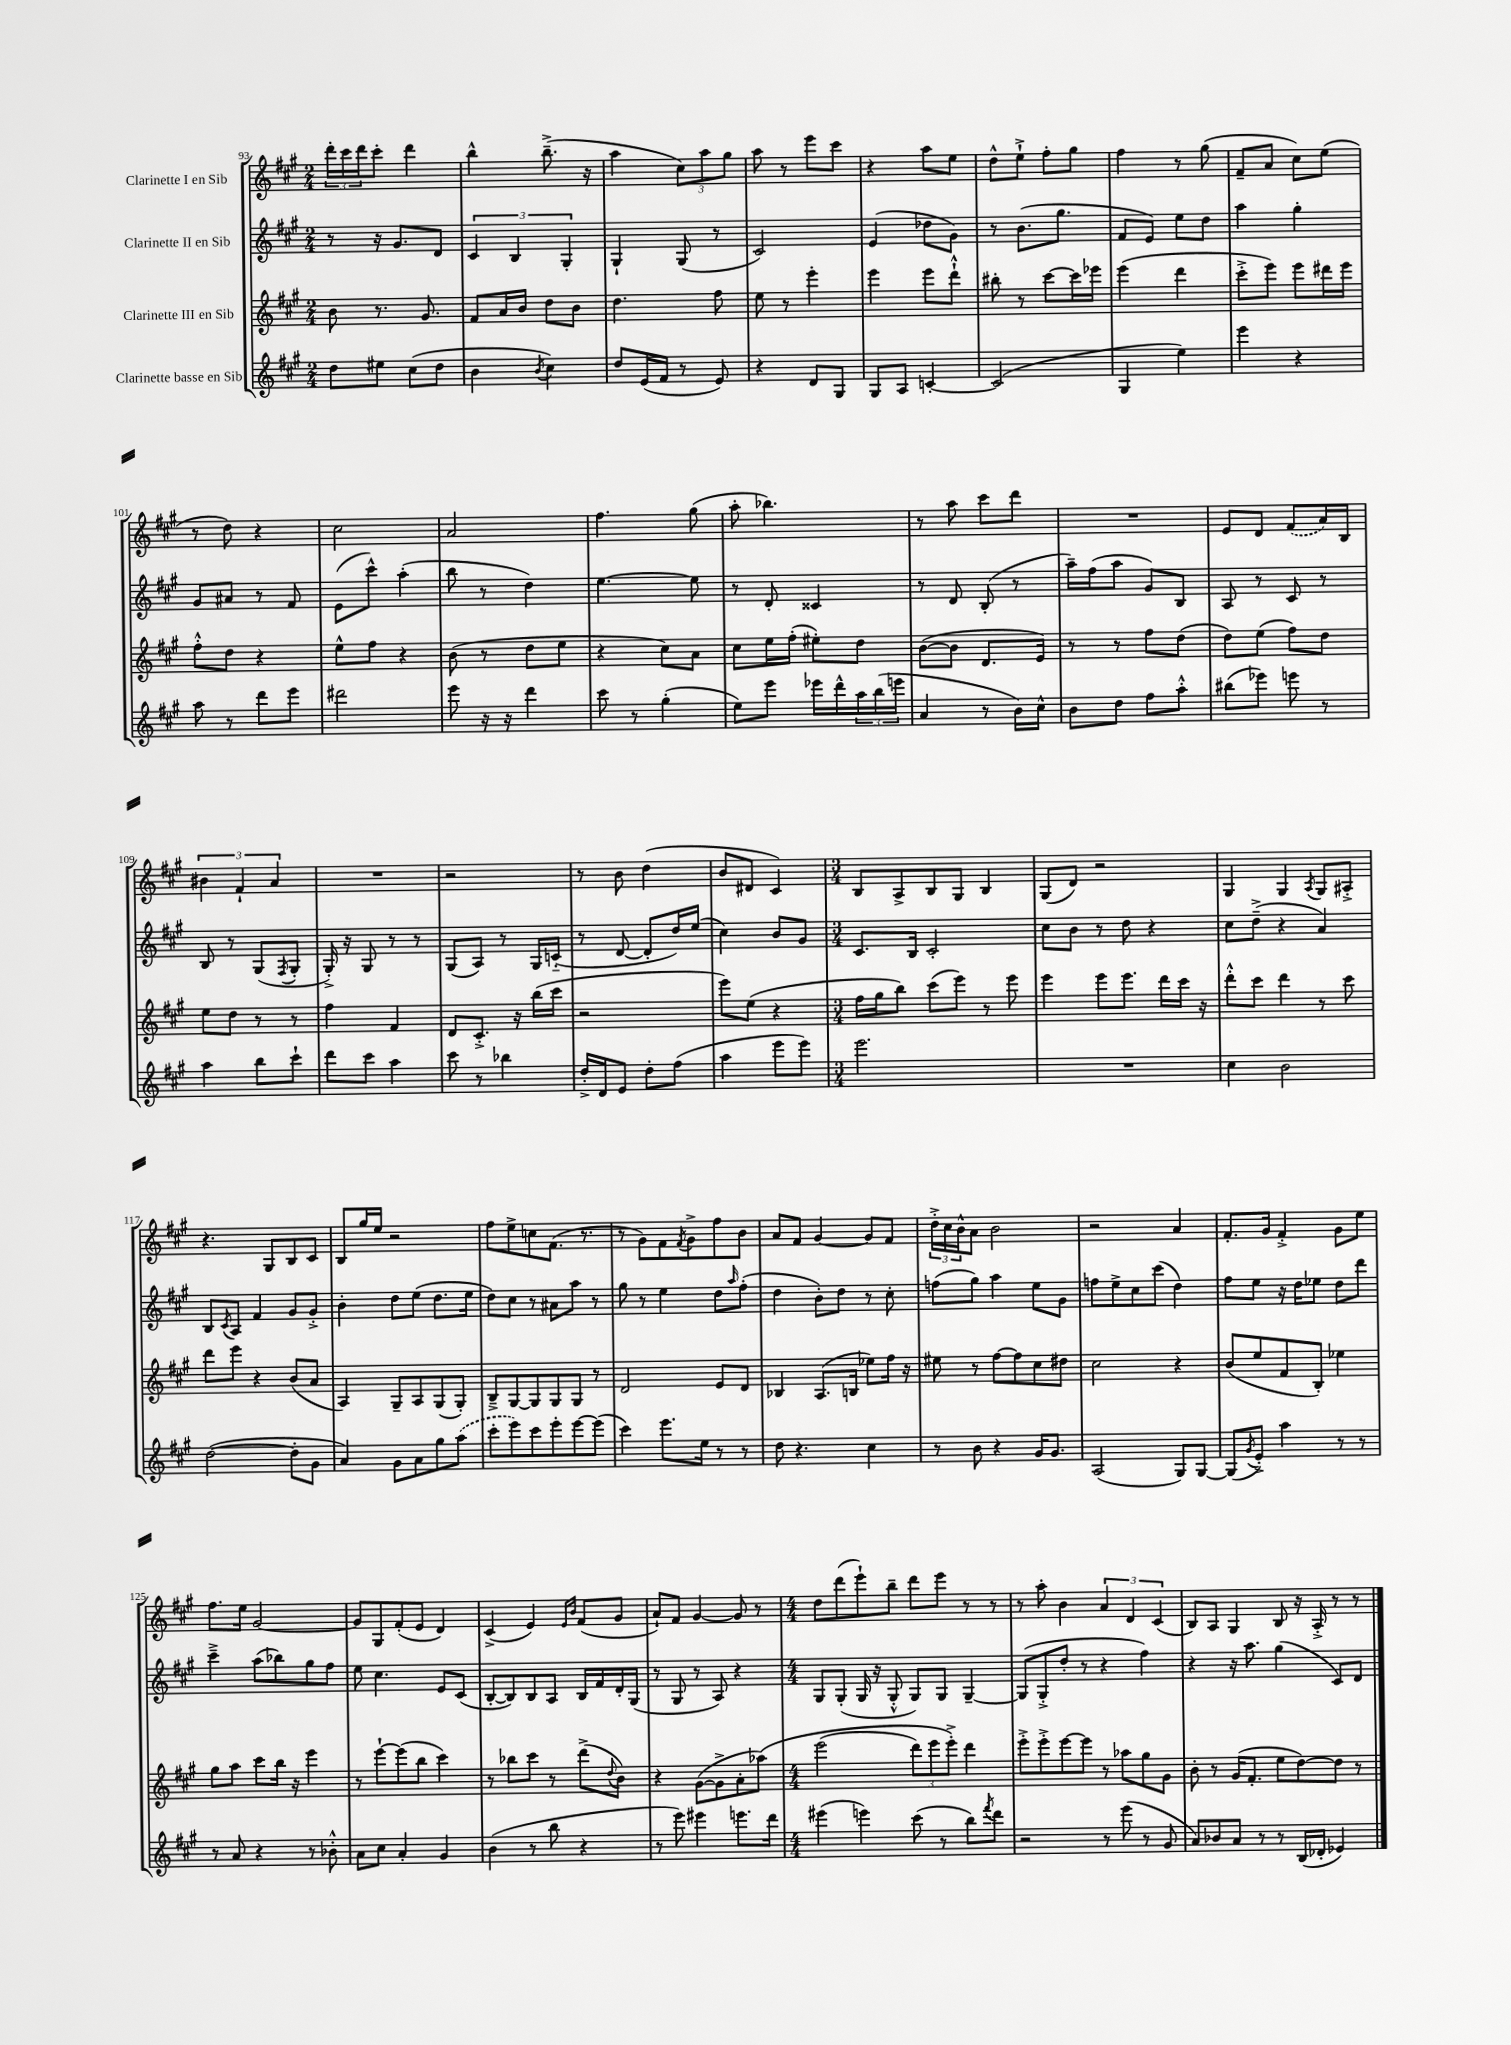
<<
\new StaffGroup <<
\new Staff = "s0" \with { instrumentName = "Clarinette I en Sib" } {
    \clef treble \key a \major \numericTimeSignature \time 2/4
    \tuplet 3/2 { d'''16-. cis'''16 d'''16 } cis'''8-. d'''4 |
    b''4-^ b''8.--->( r16 |
    a''4 \tuplet 3/2 { cis''8) a''8 gis''8 } |
    a''8 r8 e'''8 cis'''8 |
    r4 a''8 e''8 |
    d''8-^ e''8-!-> fis''8-. gis''8 |
    fis''4 r8 gis''8( |
    fis'8-- a'8 cis''8) e''8( |
    r8 d''8) r4 |
    cis''2 |
    a'2 |
    fis''4. gis''8( |
    a''8-. bes''4.) |
    r8 a''8 cis'''8 d'''8 |
    R2 |
    e'8 d'8 \once \slurDashed fis'8( a'16) b16 |
    \tuplet 3/2 { bis'4 fis'4-! a'4 } |
    R2 |
    r2 |
    r8 b'8 d''4( |
    b'8 dis'8 cis'4) |
    \numericTimeSignature \time 3/4 b8 a8-> b8 gis8 b4 |
    gis8( d'8) r2 |
    gis4 gis4 \acciaccatura { a8 } gis8 ais8-.-> |
    r4. gis8 b8 cis'8 |
    b8 gis''16 e''16 r2 |
    fis''8 e''8-> c''8 fis'8.( r8. |
    r8 gis'8) fis'8 \acciaccatura { fis'8 } gis'8-> fis''8 b'8 |
    a'8 fis'8 gis'4~ gis'8 fis'8 |
    \tuplet 3/2 { d''16-.-> cis''16 b'16-^ } a'8 b'2 |
    r2 a'4 |
    fis'8.-. gis'16 fis'4-.-> gis'8 e''8 |
    fis''8. e''16 gis'2~ |
    gis'8 gis8 fis'8-.( e'8 d'4) |
    cis'4->( e'4) \grace { e'16 b'16 } fis'8( gis'8 |
    a'8-!) fis'8 gis'4~ gis'8 r8 |
    \numericTimeSignature \time 4/4 d''8 d'''8( e'''8-!) b''8-- d'''8 e'''8 r8 r8 |
    r8 a''8-. b'4 \tuplet 3/2 { a'4 d'4 cis'4( } |
    b8) a8 gis4 b8 r16 a16-.-> r8 r8 \bar "|." |
}
\new Staff = "s1" \with { instrumentName = "Clarinette II en Sib" } {
    \clef treble \key a \major \numericTimeSignature \time 2/4
    r8 r16 gis'8. d'8 |
    \tuplet 3/2 { cis'4 b4 gis4-. } |
    gis4-! gis8( r8 |
    cis'2) |
    e'4( des''8 gis'8) |
    r8 b'8.( gis''8. |
    fis'8 e'8) e''8 d''8 |
    a''4 gis''4-. |
    gis'8 ais'8 r8 fis'8 |
    e'8( cis'''8-^) a''4-.( |
    b''8 r8 d''4) |
    e''4.~ e''8 |
    r8 d'8-. cisis'4 |
    r8 d'8 b8-.( r8 |
    a''16--) fis''16( a''8 gis'8) b8 |
    a8 r8 cis'8 r8 |
    b8 r8 gis8( \acciaccatura { fis8 } gis8-. |
    gis16-.->) r16 gis8 r8 r8 |
    gis8( a8) r8 gis16 c'16-_( |
    r8 d'8~ d'8-. d''16) e''16( |
    cis''4) b'8 gis'8 |
    \numericTimeSignature \time 3/4 cis'8. b16 cis'2-. |
    cis''8 b'8 r8 d''8 r4 |
    cis''8 d''8--->( r4 a'4) |
    b8 \acciaccatura { cis'8 } a8 fis'4 gis'8 gis'8-.-> |
    b'4-. d''8 e''8( d''8. e''16 |
    d''8) cis''8 r8 ais'8 a''8 r8 |
    gis''8 r8 e''4 d''8 \grace { a''16 } fis''8-.( |
    d''4 b'8-.) d''8 r8 cis''8-. |
    f''8( gis''8) a''4 e''8 gis'8 |
    f''8 e''8-> cis''8 cis'''8( d''4) |
    fis''8 e''8 r16 d''16 ees''8 d''8 d'''8 |
    cis'''4---> a''8( bes''8) gis''8 fis''8 |
    e''8 cis''4. e'8 cis'8( |
    b8~-. b8) b8 a8 b16 fis'16 d'16-. gis16( |
    r8 gis8 r8 a8) r4 |
    \numericTimeSignature \time 4/4 gis8 gis8-.( gis16 r16 gis8-.-^ gis8) gis8 gis4~-- |
    gis8( gis8-.-> d''8-. r8 r4 fis''4) |
    r4 r16 a''8. gis''4( cis'8) d'8 \bar "|." |
}
\new Staff = "s2" \with { instrumentName = "Clarinette III en Sib" } {
    \clef treble \key a \major \numericTimeSignature \time 2/4
    b'8 r8. gis'8. |
    fis'8 a'16 b'16 d''8 b'8 |
    d''4. fis''8 |
    e''8 r8 e'''4-. |
    e'''4 e'''8 d'''8-!-^ |
    bis''8-. r8 cis'''8~ cis'''16 ees'''16 |
    e'''4( d'''4 |
    cis'''8-.-> e'''8) e'''8 dis'''16 e'''16 |
    fis''8-.-^ d''8 r4 |
    e''8-^ fis''8 r4 |
    b'8( r8 d''8 e''8 |
    r4 cis''8) a'8 |
    cis''8 e''16 fis''16-.( eis''8-.) d''8 |
    b'8~( b'8 d'8. e'16) |
    r8 r8 fis''8 d''8( |
    d''8) e''8( fis''8) d''8 |
    e''8 d''8 r8 r8 |
    fis''4 fis'4 |
    d'8 cis'8.-.-> r16 b''16( cis'''16 |
    r2 |
    e'''8) e''8( r4 |
    \numericTimeSignature \time 3/4 fis''16 gis''16 b''8) cis'''8( e'''8) r8 e'''8 |
    e'''4 e'''8 e'''8. d'''16 cis'''16 r16 |
    d'''8-.-^ cis'''8 d'''4 r8 cis'''8 |
    d'''8 e'''8 r4 b'8( a'8 |
    a4) gis8-- a8 gis8( gis8-.) |
    b8---> gis8~ gis8 gis8 gis8 r8 |
    d'2 e'8 d'8 |
    bes4 a8.( b16 ees''8) fis''16 r16 |
    eis''8 r8 fis''8~ fis''8 cis''8 dis''8 |
    cis''2 r4 |
    b'8( e''8 fis'8 b8-.) ees''4 |
    gis''8 a''8 cis'''8 b''16 r16 e'''4 |
    r8 e'''8~-! e'''8( b''8 cis'''4) |
    r8 bes''8 cis'''8 r8 d'''8->( \appoggiatura { d''8 } b'8) |
    r4 gis'8~( gis'8-> a'8-. aes''8)\( |
    \numericTimeSignature \time 4/4 e'''2( \tuplet 3/2 { d'''8) e'''8 e'''8-.->\) } d'''4 |
    e'''8-.-> e'''8-.-> e'''8~ e'''8 r8 aes''8 gis''8 gis'8 |
    b'8-. r8 gis'16( fis'8.-. e''8 d''8~) d''8 r8 \bar "|." |
}
\new Staff = "s3" \with { instrumentName = "Clarinette basse en Sib" } {
    \clef treble \key a \major \numericTimeSignature \time 2/4
    d''8 eis''8 cis''8( d''8 |
    b'4 \acciaccatura { b'8 } cis''4) |
    d''8 e'16( fis'16 r8 e'8) |
    r4 d'8 gis8 |
    gis8 a8 c'4~-. |
    c'2( |
    gis4 e''4) |
    e'''4 r4 |
    a''8 r8 d'''8 e'''8 |
    dis'''2 |
    e'''8 r16 r16 d'''4 |
    cis'''8 r8 gis''4-.( |
    e''8) e'''8 ees'''16 d'''16-^ \tuplet 3/2 { a''16 b''16( e'''16 } |
    a'4 r8 b'16) cis''16-^ |
    b'8 d''8 fis''8 a''8-.-^ |
    bis''8( ees'''8) e'''8 r8 |
    a''4 b''8 cis'''8-! |
    d'''8 cis'''8 a''4 |
    cis'''8 r8 bes''4 |
    d''16-.-> d'16 e'8 d''8-. fis''8( |
    a''4 e'''8 e'''8) |
    \numericTimeSignature \time 3/4 e'''2. |
    R2. |
    cis''4 b'2 |
    d''2~( d''8-. gis'8 |
    a'4) gis'8 a'8 gis''8 \once \slurDashed a''8( |
    cis'''8-. e'''8) cis'''8 e'''8-. e'''8~ e'''8( |
    cis'''4) e'''8. e''16 r8 r8 |
    d''8 r4. cis''4 |
    r8 b'8 r4 gis'16 gis'8. |
    a2( gis8) gis8~ |
    gis8( \acciaccatura { gis'8 } e'8-.->) a''4 r8 r8 |
    r8 a'8 r4 r8 bes'8-.-^ |
    a'8 cis''8 a'4-. gis'4 |
    b'4( r8 b''8 r4 |
    r8 e'''8) eis'''4 e'''8. d'''16 |
    \numericTimeSignature \time 4/4 eis'''4( e'''4) cis'''8( r8 b''8) \acciaccatura { fis'''8 } d'''8 |
    r2 r8 e'''8( r8 gis'8 |
    a'8) bes'8 a'8 r8 r8 b16( des'16-. ees'4) \bar "|." |
}
>>
>>
\layout { \context { \Score currentBarNumber = #93 } }
